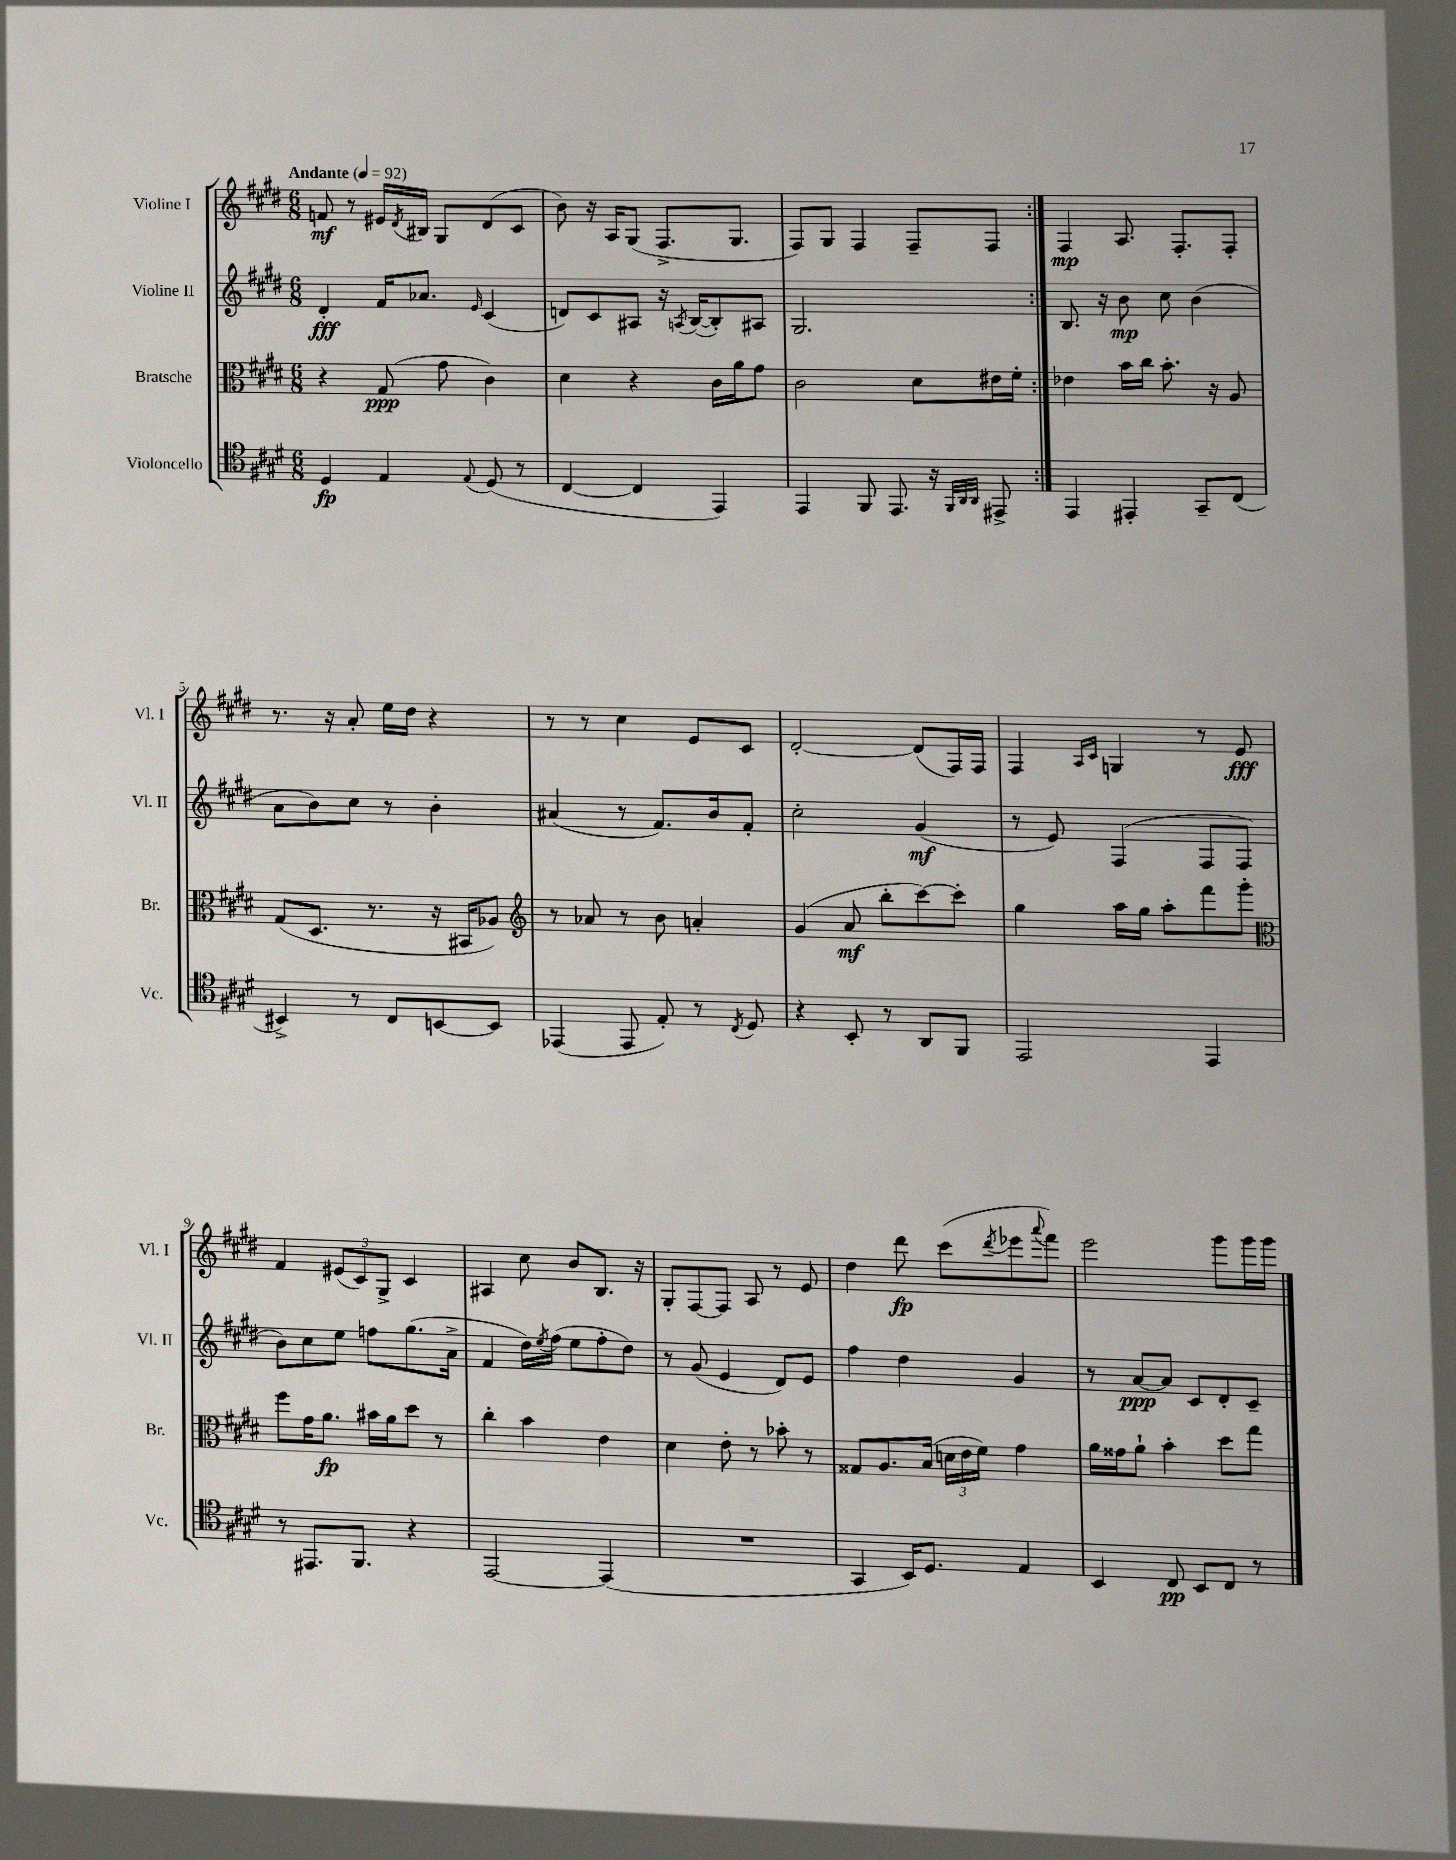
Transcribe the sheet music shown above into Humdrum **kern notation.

**kern	**kern	**kern	**kern
*staff4	*staff3	*staff2	*staff1
*clefC4	*clefC3	*clefG2	*clefG2
*k[f#c#g#d#]	*k[f#c#g#d#]	*k[f#c#g#d#]	*k[f#c#g#d#]
*M6/8	*M6/8	*M6/8	*M6/8
*MM92	*MM92	*MM92	*MM92
4D#	4r	4d#'	8f
.	.	.	8r
4E	(8G#	16f#	16e#
.	.	.	8qd#
.	.	8.a-	16B#
.	8g#	.	8G#
8qqE	.	16qqe	.
(8D#	4c#)	(4c#	(8d#
8r	.	.	8c#
=	=	=	=
[4C#	4d#	8d)	8b)
.	.	8c#	16r
.	.	.	16A
4C#]	4r	8A#	(8G#
.	.	16r	8.F#^
.	.	8qA	.
.	.	([16B	.
4EE)	16c#	8B'])	.
.	16a	.	8.G#
.	8g#	8A#	.
=	=	=	=
4EE	2c#	2.G#	8F#)
.	.	.	8G#
8FF#	.	.	4F#
8.EE	.	.	.
.	8d#	.	8F#~
16r	.	.	.
32qqFF#	.	.	.
32qqAA	.	.	.
32qqAA	.	.	.
8EE#^	16e#	.	8F#
.	16f#'	.	.
=:|!	=:|!	=:|!	=:|!
4EE	4e-	8.B	4F#
.	.	16r	.
4EE#'	16b	8b	8.A
.	16cc#	.	.
.	8.b'	8cc#	.
.	.	.	8.F#'
8GG#~	.	(4b	.
.	16r	.	.
(8C#	8A	.	8F#'
=	=	=	=
4BB#^)	(8G#	8a	8.r
.	8.D#	8b)	.
.	.	.	16r
8r	.	8cc#	8a'
.	8.r	.	.
8C#	.	8r	16ee
.	.	.	16dd#
[8BB	16r	4b'	4r
.	16BB#	.	.
8BB]	8A-)	.	.
=	=	=	=
*	*clefG2	*	*
(4EE-	8r	(4a#	8r
.	8a-	.	8r
8EE-	8r	8r	4cc#
8E')	8b	8.f#)	.
8r	4a'	.	8e
.	.	16b	.
8qC#	.	.	.
8D#	.	8f#'	8c#
=	=	=	=
4r	(4g#	2cc#'	[2d#'
8BB'	8a	.	.
8r	8bb'	.	.
8AA	[8ccc#)	(4g#	(8d#]
8FF#	8ccc#']	.	16F#)
.	.	.	16F#
=	=	=	=
2EE	4gg#	8r	4F#
.	.	8e)	.
.	.	.	16qqA
.	.	.	16qqc#
.	16aa	(4F#	4G
.	16gg#	.	.
.	8aa'	.	.
4EE	8fff#	8F#	8r
.	8ggg#'	8F#	8e
=	=	=	=
*	*clefC3	*	*
8r	8ff#	8b)	4f#
8.EE#	16g#	8cc#	.
.	8.a	.	.
.	.	8ee	(12e#
8.FF#	.	.	.
.	.	.	12c#)
.	16b#	8ff	.
.	.	.	12G#^
.	16a	.	.
4r	8dd#	(8.gg#	4c#
.	8r	.	.
.	.	16a^	.
=	=	=	=
[2EE	4cc#'	4f#	4A#
.	4b	16dd#)	8cc#
.	.	8qee	.
.	.	(16ff#	.
.	.	8ee	8b
(4EE]	4e	8ff#'	8.B
.	.	8dd#)	.
.	.	.	16r
=	=	=	=
2.r	4d#	8r	8G#'
.	.	(8g#	[8F#
.	8e'	4e	8F#]
.	8r	.	8A
.	8b-'	8d#)	8r
.	8r	8e	8e
=	=	=	=
4GG#	8G##	4ff#	4dd#
.	8.A	.	.
16BB)	.	4dd#	8ddd#
8.D#	(16B	.	.
.	24d	.	(8ccc#
.	24e	.	.
.	24f#)	.	.
.	.	.	8qddd#
4E	4g#	4g#	8eee-
.	.	.	8qqaaa
.	.	.	8fff#)
=	=	=	=
4BB	16a	8r	2eee
.	16g##	.	.
.	8a`	[8a	.
8C#	4b'	8a]	.
8BB	.	8c#	.
8C#	8dd#	8d#'	8ggg#
8r	8gg#	8c#~	16ggg#
.	.	.	16ggg#
==	==	==	==
*-	*-	*-	*-
